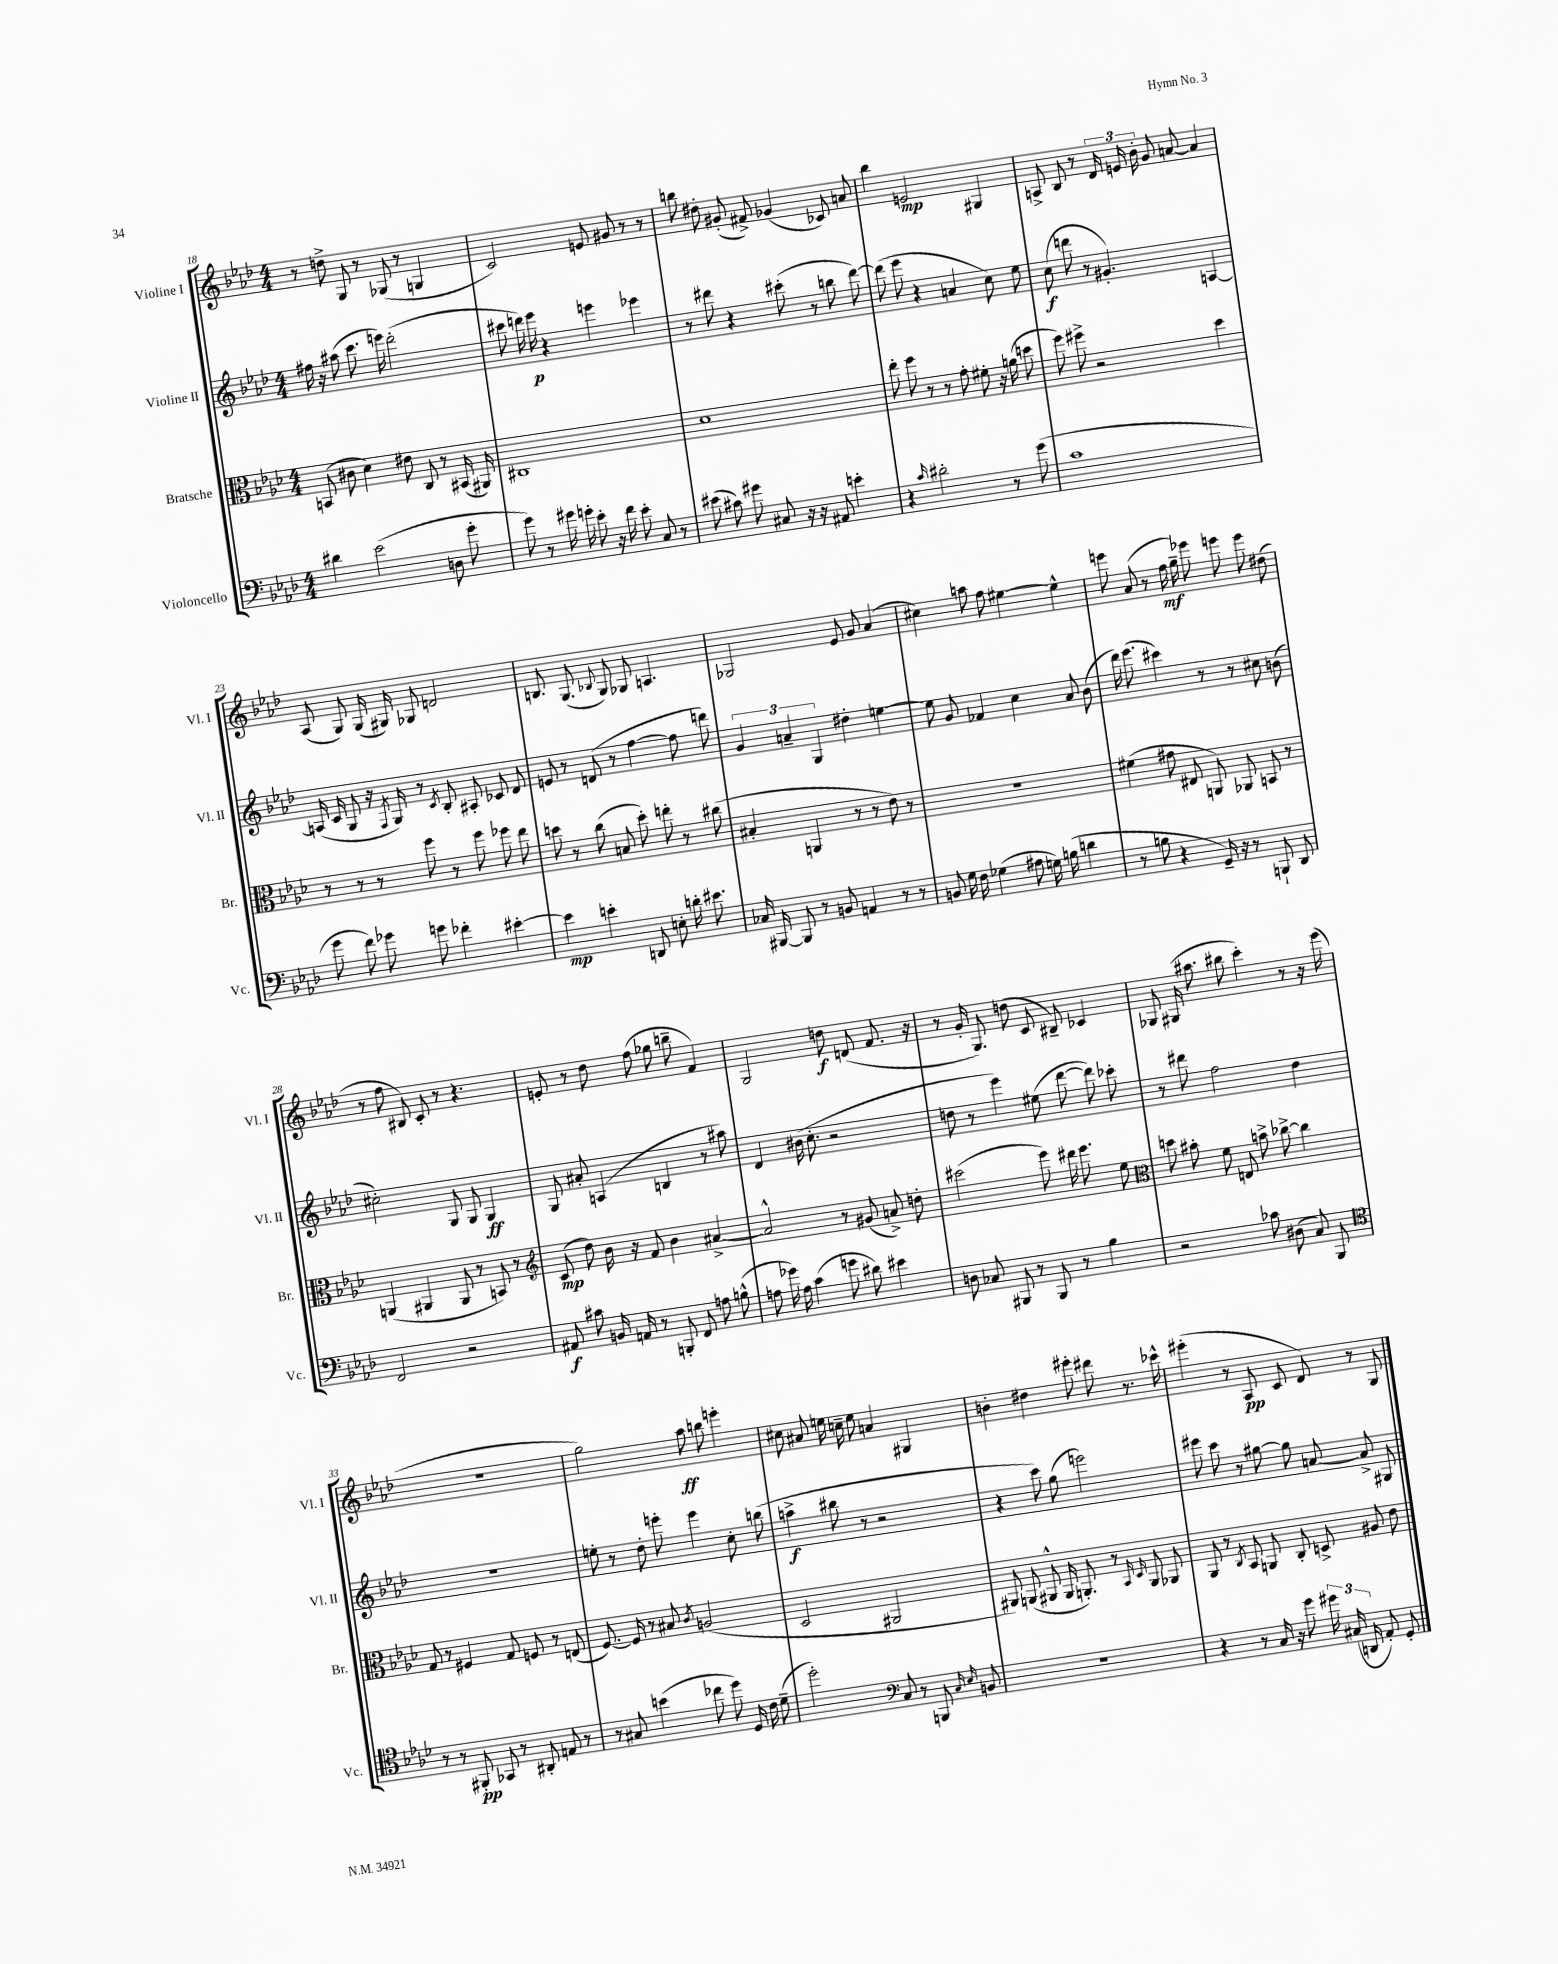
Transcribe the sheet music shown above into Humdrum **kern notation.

**kern	**dynam	**kern	**dynam	**kern	**dynam	**kern	**dynam
*part4	*part4	*part3	*part3	*part2	*part2	*part1	*part1
*staff4	*staff4	*staff3	*staff3	*staff2	*staff2	*staff1	*staff1
*I"Violoncello	*	*I"Bratsche	*	*I"Violine II	*	*I"Violine I	*
*I'Vc.	*	*I'Br.	*	*I'Vl. II	*	*I'Vl. I	*
*clefF4	*	*clefC3	*	*clefG2	*	*clefG2	*
*k[b-e-a-d-]	*	*k[b-e-a-d-]	*	*k[b-e-a-d-]	*	*k[b-e-a-d-]	*
*M4/4	*	*M4/4	*	*M4/4	*	*M4/4	*
=18	=18	=18	=18	=18	=18	=18	=18
4d#X\	.	(8BBn/	.	16ff#X\	.	8r	.
.	.	.	.	16r	.	.	.
.	.	8c#X\	.	(8aa#X\	.	8ddn^\	.
(2e-\	.	4d-\)	.	8.ccc\	.	8G/	.
.	.	.	.	.	.	8r	.
.	.	.	.	16eeen\)	.	.	.
.	.	8e#X\	.	(2ddd-'\	.	(8G-X/	.
.	.	8C/	.	.	.	8r	.
8Dn\	.	8r	.	.	.	4Gn/	.
8g'\	.	(16BB#X/	.	.	.	.	.
.	.	16AA#X/)	.	.	.	.	.
=19	=19	=19	=19	=19	=19	=19	=19
8g\)	.	1C#X	.	8ccc#X\	.	2c/)	.
8r	.	.	.	16dddn\)	.	.	.
.	.	.	.	16eee-\	p	.	.
16g#X\	.	.	.	4r	.	.	.
16gn'\	.	.	.	.	.	.	.
8e-'\	.	.	.	.	.	.	.
16r	.	.	.	4eeen\	.	8en/	.
16f\	.	.	.	.	.	.	.
8e-'\	.	.	.	.	.	8g#X/	.
8C/	.	.	.	4eee-X\	.	8r	.
8r	.	.	.	.	.	8r	.
=20	=20	=20	=20	=20	=20	=20	=20
(8e#X\	.	1d-	.	8r	.	8bbn\	.
8c#X\)	.	.	.	8ddd#X\	.	8dd#X'\	.
8g#X\	.	.	.	4r	.	(8g#X'/	.
8C#X/	.	.	.	.	.	8f#X^/)	.
16r	.	.	.	(8ccc#X'\	.	(4g-X/	.
16r	.	.	.	.	.	.	.
8AA#X/	.	.	.	8r	.	.	.
4en'\	.	.	.	8bbn\	.	8c-X/)	.
.	.	.	.	[8ddd#\)	.	8an/	.
=21	=21	=21	=21	=21	=21	=21	=21
4r	.	8ee-'\	.	(8ddd#\]	.	4bb-\	.
.	.	8ff\	.	8eee-\	.	.	.
16qqc/	.	.	.	.	.	.	.
2d#X'\	.	8r	.	4r	.	2en/	mp
.	.	8r	.	.	.	.	.
.	.	8g'\	.	4an/	.	.	.
.	.	8f#X'\	.	.	.	.	.
8r	.	16r	.	8cc\)	.	4G#X/	.
.	.	(16an\	.	.	.	.	.
(8g\	.	8ddn\	.	8ee-\	.	.	.
=22	=22	=22	=22	=22	=22	=22	=22
1c	.	8ff\)	.	(8cc\	f	8An^/	.
.	.	8ff#X^\	.	8dddn\	.	8B-/	.
.	.	2r	.	8r	.	8r	.
.	.	.	.	4.g#X'/)	.	24d-/	.
.	.	.	.	.	.	24en/	.
.	.	.	.	.	.	24b-'\	.
.	.	.	.	.	.	8g/	.
.	.	.	.	.	.	[8an/	.
.	.	4dd-\	.	[4An/	.	4a/]	.
!!LO:LB:g=z
=23	=23	=23	=23	=23	=23	=23	=23
8g\	.	8r	.	(16An/]	.	(8A-/	.
.	.	.	.	16c/	.	.	.
8f\)	.	8r	.	8G/	.	8G/)	.
8g-X\	.	8r	.	16r	.	(16G/	.
.	.	.	.	8qF/	.	.	.
.	.	.	.	16G/)	.	16G#X/)	.
8gn\	.	8ff\	.	8r	.	8G-X/	.
.	.	.	.	8qc/	.	.	.
4f-X'\	.	8r	.	8B-'/	.	2dn/	.
.	.	8ff\	.	8A#X'/	.	.	.
[4e#X'\	.	8ff-X\	.	8c-X/	.	.	.
.	.	8ee-\	.	8d-/	.	.	.
=24	=24	=24	=24	=24	=24	=24	=24
4e#\]	mp	8ddn\	.	8en/	.	8.Bn/	.
.	.	8r	.	8r	.	.	.
.	.	.	.	.	.	(8.G/	.
4en'\	.	(8cc\	.	(8dn/	.	.	.
.	.	.	.	.	.	8qqB-X/	.
.	.	8Bn/	.	8r	.	8G/)	.
8DDn/	.	8dd'\)	.	[4ff\	.	8G-X/	.
8En'\	.	8een'\	.	.	.	4.An/	.
16dn'\	.	8r	.	8ff\]	.	.	.
8.e#X\	.	.	.	.	.	.	.
.	.	(8cc#X\	.	8dddn\)	.	.	.
=25	=25	=25	=25	=25	=25	=25	=25
16C-X/	.	4B#X'/	.	6g/	.	2G-X/	.
[16BBB#X/	.	.	.	.	.	.	.
8BBB#/]	.	.	.	.	.	.	.
.	.	.	.	6an~/	.	.	.
8r	.	4AAn/	.	.	.	.	.
.	.	.	.	6G/	.	.	.
8BBn/	.	.	.	.	.	.	.
4AAn/	.	8r	.	4dd#X'\	.	8e-/	.
.	.	8r	.	.	.	8g/	.
8r	.	8e-\)	.	[4een\	.	(4a-/	.
8r	.	8r	.	.	.	.	.
=26	=26	=26	=26	=26	=26	=26	=26
8BBn/	.	1r	.	8ee\]	.	4cc#X\)	.
16G\	.	.	.	8g/	.	.	.
16F\	.	.	.	.	.	.	.
(4G-X\	.	.	.	4f-X/	.	8aan\	.
.	.	.	.	.	.	8ff\	.
8A#X\	.	.	.	4cc\	.	[4ee#X\	.
16Gn\)	.	.	.	.	.	.	.
(16Bn\	.	.	.	.	.	.	.
4dn\	.	.	.	8a-/	.	4ee#^^\]	.
.	.	.	.	(8b-\	.	.	.
=27	=27	=27	=27	=27	=27	=27	=27
8r	.	(4f#X\	.	16ddd-\)	.	8eeen\	.
.	.	.	.	(8.eee-\	.	.	.
8Bn\	.	.	.	.	.	(8a-/	.
4r	.	8g#X\	.	4ccc#X\)	.	8r	.
.	.	8E#X/	.	.	.	16ff\	mf
.	.	.	.	.	.	16gg~\)	.
16GG~/)	.	8AAn/)	.	8r	.	8eee-X\	.
16r	.	.	.	.	.	.	.
8r	.	8AA-X/	.	8r	.	8eeen\	.
8BBBn`/	.	8BBn/	.	8cc#X\	.	8eee\	.
8DD-/	.	8r	.	(8bn\	.	(8dd#X\	.
!!LO:LB:g=z
=28	=28	=28	=28	=28	=28	=28	=28
2FF/	.	(4AAn/	.	2cc#X'\)	.	8r	.
.	.	.	.	.	.	8ff\	.
.	.	4AA#X/	.	.	.	8B#X/)	.
.	.	.	.	.	.	8c'/	.
2r	.	8AA#/	.	8G/	.	8r	.
.	.	8r	.	8G/	.	4.r	.
.	.	8BBn/)	.	4G/	ff	.	.
.	.	8r	.	.	.	.	.
=29	=29	=29	=29	=29	=29	=29	=29
*	*	*clefG2	*	*	*	*	*
8AA#X/	f	(8c/	mp	8G/	.	8en'/	.
8c#X\	.	8dd-\)	.	8a#X'/	.	8r	.
16BBn/	.	16b-\	.	(4An/	.	8dd-\	.
16AAn/	.	16r	.	.	.	.	.
8r	.	8f/	.	.	.	(8ff\	.
8BBBn'/	.	4b-\	.	4Bn/	.	8gg-X\	.
8FF/	.	.	.	.	.	8bbn~\	.
8An\	.	[4a#X^/	.	8r	.	4f/)	.
(8Bn^^\	.	.	.	8aa#X\)	.	.	.
=30	=30	=30	=30	=30	=30	=30	=30
8An\	.	2a#^^/]	.	4d-/	.	2G/	.
16g-X\)	.	.	.	.	.	.	.
16A\	.	.	.	.	.	.	.
(4c\	.	.	.	(16b#X\	.	.	.
.	.	.	.	8.cc'\	.	.	.
8gn\	.	8r	.	2r	.	8ddn\	f
8d#X\)	.	(8g#X/	.	.	.	(8dn/	.
4e#X\	.	8an^/)	.	.	.	8.f/	.
.	.	8ddn'\	.	.	.	.	.
.	.	.	.	.	.	16r	.
=31	=31	=31	=31	=31	=31	=31	=31
8Dn\	.	(2ccc#X\	.	8ddn\	.	8r	.
8C-X/	.	.	.	8r	.	16g'/	.
.	.	.	.	.	.	8.G/)	.
8BBB#X/	.	.	.	4eee-\)	.	.	.
8r	.	.	.	.	.	(8ddn\	.
8BBB#/	.	8eee-\)	.	(8ee#X\	.	8c/	.
8r	.	16ddd#X\	.	[8ddd-\	.	8B#X~/)	.
.	.	8.eee-\	.	.	.	.	.
4B-\	.	.	.	8ddd-\])	.	4c-X/	.
.	.	8ee-\	.	8ccc-X'\	.	.	.
=32	=32	=32	=32	=32	=32	=32	=32
*	*	*clefC3	*	*	*	*	*
2r	.	8ddn\	.	8r	.	8G-X/	.
.	.	8b#X'\	.	8ddd#X\	.	(16G#X/	.
.	.	.	.	.	.	8.aa#X\	.
.	.	8f\	.	2ff\	.	.	.
.	.	8En/	.	.	.	8bb#X\	.
8c-X\	.	8bn^\	.	.	.	4ccc'\)	.
(8D#X\	.	[8cc-X^\	.	.	.	.	.
8C/)	.	4cc-\]	.	4dd-\	.	8r	.
8BBB-/	.	.	.	.	.	16r	.
.	.	.	.	.	.	(16eee-\	.
!!LO:LB:g=z
=33	=33	=33	=33	=33	=33	=33	=33
*clefC4	*	*	*	*	*	*	*
8r	.	8G/	.	1r	.	1r	.
8r	.	8r	.	.	.	.	.
8FF#X'/	pp	4F#X/	.	.	.	.	.
8GG-X/	.	.	.	.	.	.	.
8r	.	8G/	.	.	.	.	.
8AA#X'/	.	8Fn/	.	.	.	.	.
8En/	.	8r	.	.	.	.	.
8r	.	(8En/	.	.	.	.	.
=34	=34	=34	=34	=34	=34	=34	=34
8r	.	[8.F/)	.	8een'\	.	2gg\)	.
8G#X/	.	.	.	8r	.	.	.
.	.	16F/]	.	.	.	.	.
(4bn\	.	8r	.	8dd-'\	.	.	.
.	.	8B#X/	.	8eeen'\	.	.	.
.	.	8qc/	.	.	.	.	.
8cc-X\	.	(2An/	.	4eee\	.	8aa-\	ff
8dd-\)	.	.	.	.	.	8bbn\	.
16D-/	.	.	.	8cc'\	.	4eeen'\	.
16c\	.	.	.	.	.	.	.
(8d-~\	.	.	.	(8bbn\	.	.	.
=35	=35	=35	=35	=35	=35	=35	=35
2dd-'\)	.	2D-/	.	4aan^\	f	8cc#X\	.
.	.	.	.	.	.	8a#X/	.
.	.	.	.	8bb#X\	.	16een\	.
.	.	.	.	.	.	16ccn~\	.
.	.	.	.	8r	.	8ee\	.
*clefF4	*	*	*	*	*	*	*
8C/	.	2AA#X/	.	2r	.	4an/	.
8r	.	.	.	.	.	.	.
8BBBn/	.	.	.	.	.	4G#X/	.
16qqC/	.	.	.	.	.	.	.
16qqE-/	.	.	.	.	.	.	.
8BBn/	.	.	.	.	.	.	.
=36	=36	=36	=36	=36	=36	=36	=36
1r	.	8AA#X/)	.	4r	.	4bn'\	.
.	.	(8AAn/	.	.	.	.	.
.	.	8AA#X^^/	.	8ccc\)	.	4dd#X\	.
.	.	16AA#/	.	(8gg\	.	.	.
.	.	8.AAn'/)	.	.	.	.	.
.	.	.	.	2eeen\)	.	8eee#X'\	.
.	.	8r	.	.	.	8ddd#X\	.
.	.	16qqBB-/	.	.	.	.	.
.	.	16qqD-/	.	.	.	.	.
.	.	8AA/	.	.	.	8.r	.
.	.	8AA-X/	.	.	.	.	.
.	.	.	.	.	.	16ccc-X^^\	.
=37	=37	=37	=37	=37	=37	=37	=37
4r	.	8AA-/	.	8eee#X\	.	(4eee#X'\	.
.	.	8r	.	8ccc\	.	.	.
.	.	8qC/	.	.	.	.	.
8r	.	8BB-/	.	8r	.	8r	.
16C/	.	8AAn/	.	[8gg#X\	.	8A-/	pp
16r	.	.	.	.	.	.	.
8g\	.	8C'/	.	8gg#\]	.	8c/	.
24g#X\	.	8Dn^/	.	[8an/	.	8d-/)	.
(24C#X/	.	.	.	.	.	.	.
24DDn/	.	.	.	.	.	.	.
8AA-'/)	.	8A#X/	.	8a^/]	.	8r	.
8GG'/	.	8e-\	.	8G#X/	.	8G/	.
==	==	==	==	==	==	==	==
*-	*-	*-	*-	*-	*-	*-	*-
